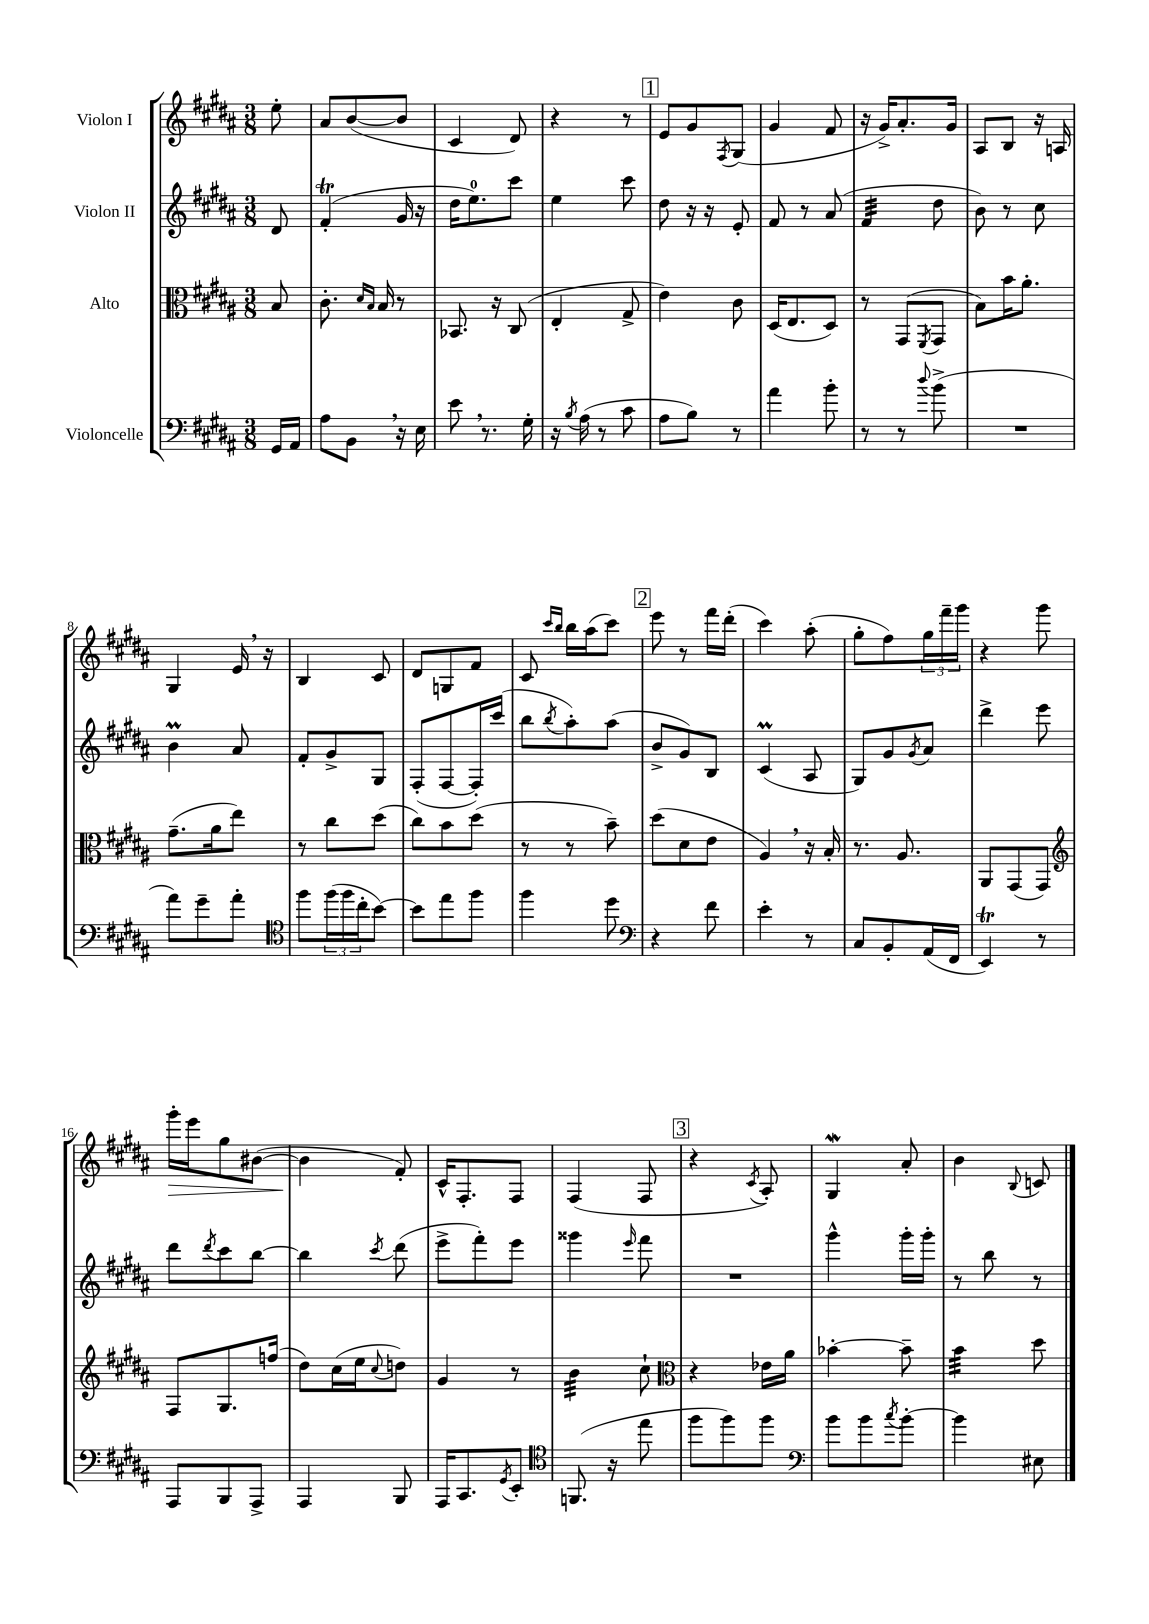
<<
\new StaffGroup <<
\new Staff = "s0" \with { instrumentName = "Violon I" } {
    \clef treble \key b \major \numericTimeSignature \time 3/8 \partial 8
    e''8-. |
    ais'8 b'8~( b'8 |
    cis'4 dis'8) |
    r4 r8 |
    \mark \markup { \box "1" } e'8 gis'8 \acciaccatura { fis8 } gis8( |
    gis'4 fis'8 |
    r16 gis'16->) ais'8.-. gis'16 |
    ais8 b8 r16 a16 |
    gis4 e'16 \breathe r16 |
    b4 cis'8 |
    dis'8 g8 fis'8 |
    cis'8 \grace { cis'''16 b''16 } b''16 ais''16( cis'''8) |
    \mark \markup { \box "2" } e'''8 r8 fis'''16 dis'''16-.( |
    cis'''4) ais''8-.( |
    gis''8-. fis''8) \tuplet 3/2 { gis''16 fis'''16-- gis'''16 } |
    r4 gis'''8 |
    gis'''16-.\> e'''16 gis''8 bis'8~( |
    bis'4\! fis'8-.) |
    cis'16-^ fis8.-. fis8 |
    fis4( fis8 |
    \mark \markup { \box "3" } r4 \acciaccatura { cis'8 } ais8-.) |
    gis4\mordent ais'8-. |
    b'4 \appoggiatura { b8 } c'8 \bar "|." |
}
\new Staff = "s1" \with { instrumentName = "Violon II" } {
    \clef treble \key b \major \numericTimeSignature \time 3/8 \partial 8
    dis'8 |
    fis'4-.\trill( gis'16 r16 |
    dis''16 e''8.-0) cis'''8 |
    e''4 cis'''8 |
    \mark \markup { \box "1" } dis''8 r16 r16 e'8-. |
    fis'8 r8 ais'8( |
    fis'4:32 dis''8 |
    b'8) r8 cis''8 |
    b'4\prall ais'8 |
    fis'8-. gis'8-> gis8 |
    fis8-.( fis8~ fis16-.) cis'''16( |
    b''8 \acciaccatura { b''8 } ais''8-.) ais''8( |
    \mark \markup { \box "2" } b'8-> gis'8) b8 |
    cis'4\prall( ais8 |
    gis8) gis'8 \acciaccatura { gis'8 } ais'8 |
    dis'''4-> e'''8 |
    dis'''8 \acciaccatura { dis'''8 } cis'''8 b''8~ |
    b''4 \acciaccatura { cis'''8 } dis'''8( |
    e'''8-> fis'''8-.) e'''8 |
    gisis'''4 \grace { e'''16 } fis'''8 |
    \mark \markup { \box "3" } R4. |
    gis'''4-^ gis'''16-. gis'''16-. |
    r8 b''8 r8 \bar "|." |
}
\new Staff = "s2" \with { instrumentName = "Alto" } {
    \clef alto \key b \major \numericTimeSignature \time 3/8 \partial 8
    b8 |
    cis'8.-. \grace { dis'16 b16 } b16 r8 |
    bes,8. r16 cis8( |
    e4-. gis8-> |
    \mark \markup { \box "1" } e'4) cis'8 |
    dis16( e8. dis8) |
    r8 gis,8( \acciaccatura { fis,8 } gis,8 |
    b8) b'16 ais'8.-. |
    gis'8.--( ais'16 e''8) |
    r8 cis''8 dis''8( |
    cis''8) b'8 dis''8( |
    r8 r8 b'8--) |
    \mark \markup { \box "2" } dis''8( dis'8 e'8 |
    ais4) \breathe r16 b16-. |
    r8. ais8. |
    ais,8 gis,8( gis,8) |
    \clef treble fis8 gis8. f''16( |
    dis''8) cis''16( e''16 \appoggiatura { cis''8 } d''8) |
    gis'4 r8 |
    b'4:32 cis''8-! |
    \mark \markup { \box "3" } \clef alto r4 ees'16 ais'16 |
    bes'4~-. bes'8-- |
    b'4:32 dis''8 \bar "|." |
}
\new Staff = "s3" \with { instrumentName = "Violoncelle" } {
    \clef bass \key b \major \numericTimeSignature \time 3/8 \partial 8
    gis,16 ais,16 |
    ais8 b,8 \breathe r16 e16 |
    e'8 \breathe r8. gis16-. |
    r16 \acciaccatura { b8 } ais16( r8 cis'8 |
    \mark \markup { \box "1" } ais8 b8) r8 |
    ais'4 b'8-. |
    r8 r8 \appoggiatura { dis''8 } b'8->( |
    R4. |
    ais'8) gis'8-- ais'8-. |
    \clef tenor fis''8 \tuplet 3/2 { fis''16( fis''16 cis''16-. } b'8~) |
    b'8 e''8 fis''8 |
    fis''4 dis''8 |
    \mark \markup { \box "2" } \clef bass r4 fis'8 |
    e'4-. r8 |
    cis8 b,8-. ais,16( fis,16 |
    e,4\trill) r8 |
    ais,,8 b,,8 ais,,8-> |
    ais,,4 b,,8 |
    ais,,16 cis,8. \acciaccatura { gis,8 } e,8-. |
    \clef tenor f,8.( r16 e''8 |
    \mark \markup { \box "3" } fis''8 fis''8) fis''8 |
    \clef bass b'8 b'8 \acciaccatura { cis''8 } b'8~-. |
    b'4 eis8 \bar "|." |
}
>>
>>
